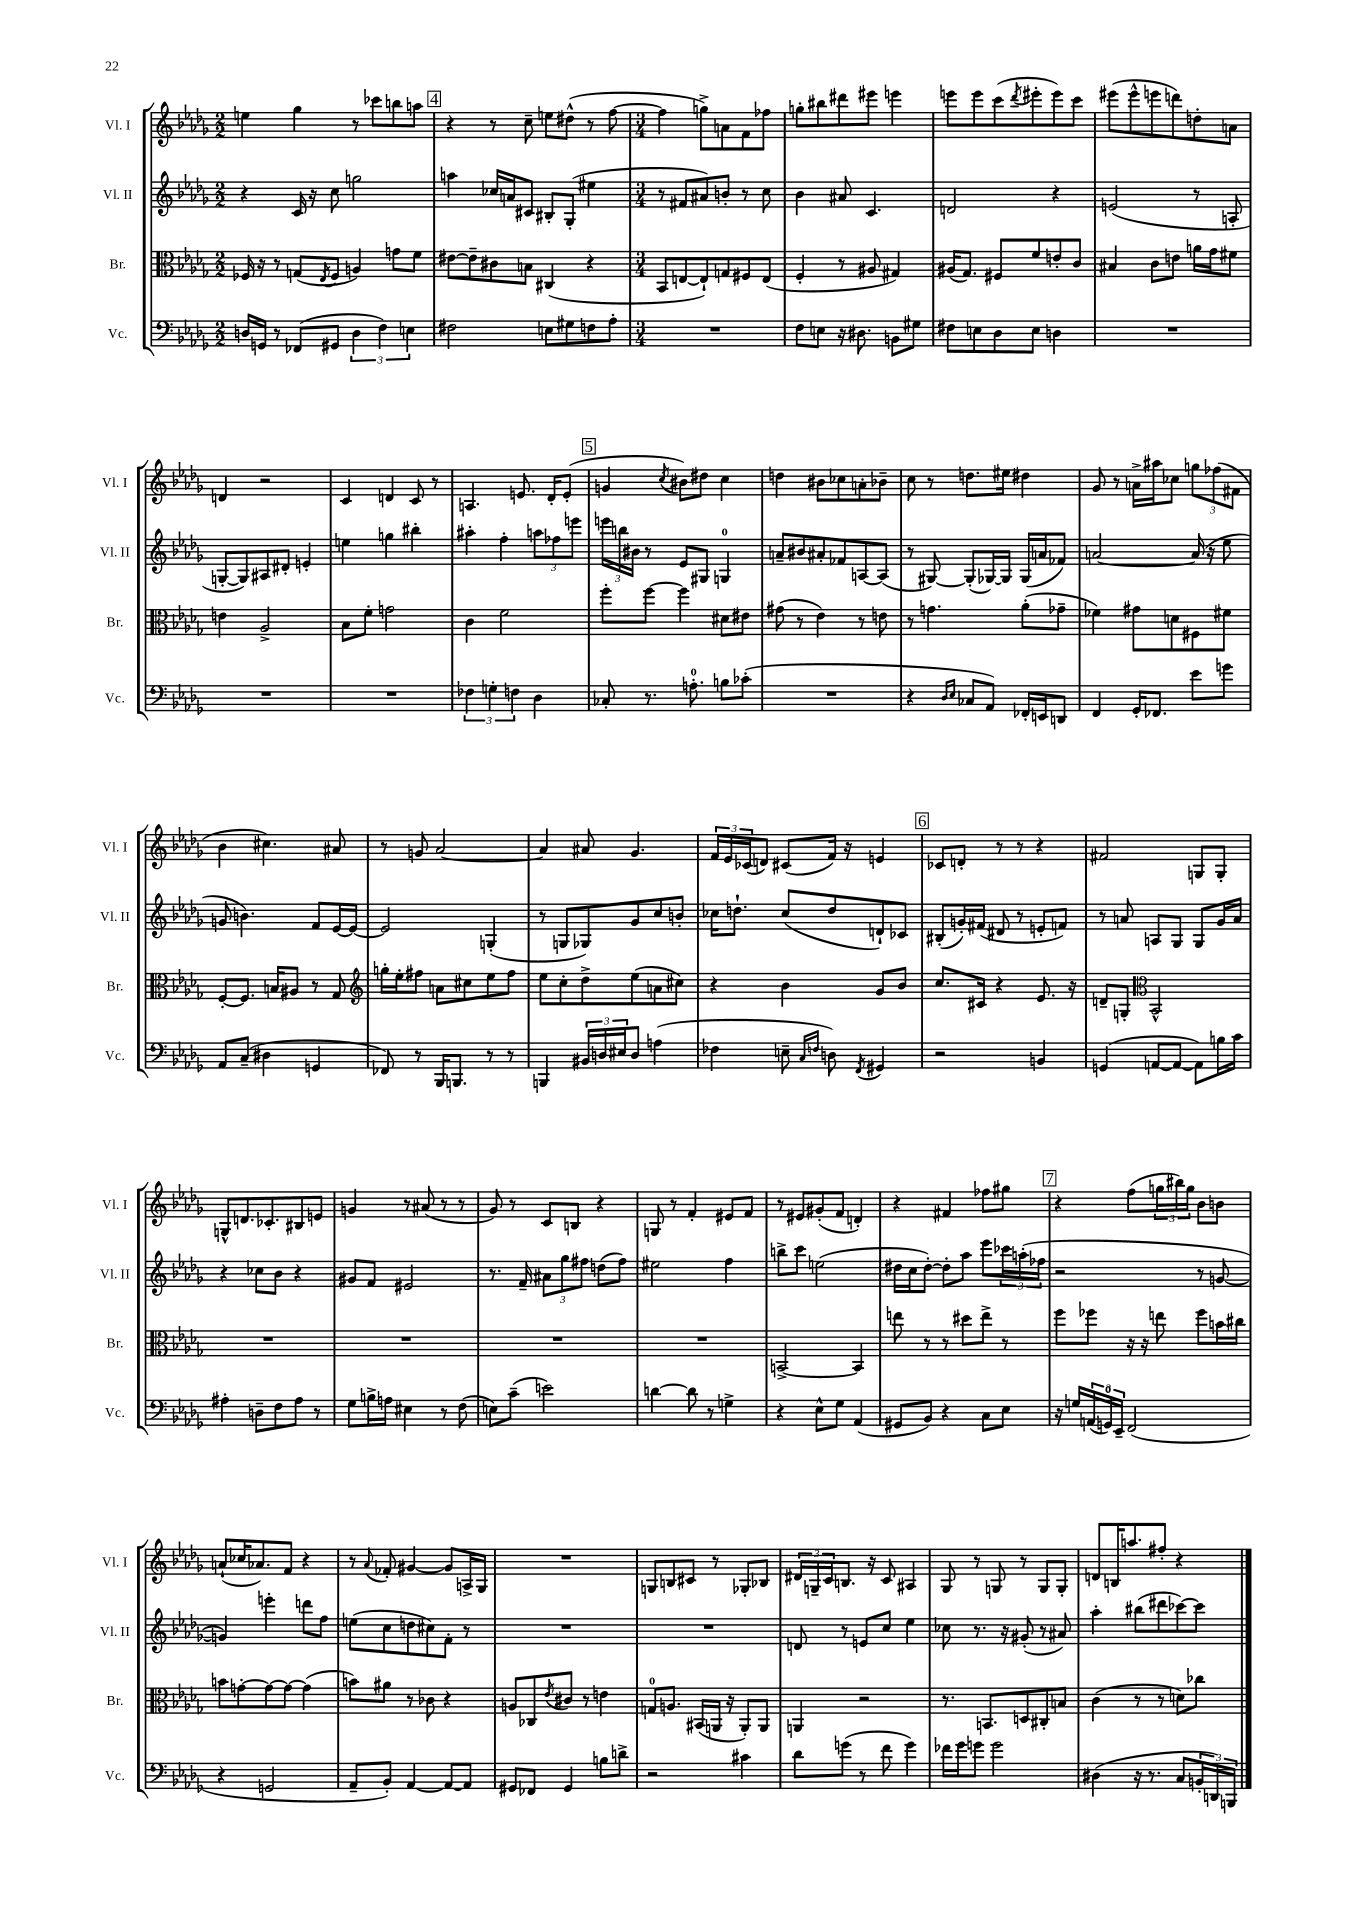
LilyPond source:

<<
\new StaffGroup <<
\new Staff = "s0" \with { instrumentName = "Vl. I" shortInstrumentName = "Vl. I" } {
    \clef treble \key des \major \numericTimeSignature \time 2/2
    e''4 ges''4 r8 ces'''8 b''8 a''8 |
    \mark \markup { \box "4" } r4 r8 c''8-- e''8 dis''8-^( r8 f''8~ |
    \numericTimeSignature \time 3/4 f''4 g''8->) a'8 f'8 fes''8 |
    g''8-. bis''8 dis'''8 eis'''8 e'''4 |
    e'''8 e'''8 c'''8( \acciaccatura { des'''8 } eis'''8-. eis'''8) c'''8 |
    eis'''8( eis'''8-^ e'''8 d'''8) d''8-. a'8 |
    d'4 r2 |
    c'4 d'4 c'8 r8 |
    a4. e'8. des'16-. e'8-.( |
    \mark \markup { \box "5" } g'4 \acciaccatura { c''8 } bis'8) dis''8 c''4 |
    d''4 bis'8 ces''8 a'8-. bes'8-- |
    c''8 r8 d''8. eis''16 dis''4 |
    ges'8 r8 a'16-> ais''16 ces''8 \tuplet 3/2 { g''8 fes''8( fis'8 } |
    bes'4 cis''4.) ais'8 |
    r8 g'8 aes'2~ |
    aes'4 ais'8 ges'4. |
    \tuplet 3/2 { f'16 ees'16 ces'16( } d'8) cis'8( f'16) r16 e'4 |
    \mark \markup { \box "6" } ces'8 d'8-. r8 r8 r4 |
    fis'2 g8 g8-. |
    g8-^ d'8. ces'8.-. bis8 e'8 |
    g'4 r8 ais'8( r8 r8 |
    ges'8) r8 c'8 b8 r4 |
    g8 r8 f'4-. eis'8 f'8 |
    r8 eis'8 gis'8-.( f'8 d'4-.) |
    r4 fis'4 fes''8 gis''8 |
    \mark \markup { \box "7" } r4 f''8( \tuplet 3/2 { g''16 bis''16) g''16 } bes'8 b'8 |
    a'8-!( ces''16 aes'8.) f'8 r4 |
    r8 \appoggiatura { aes'8 } fes'8-. gis'4~ gis'8 a16-> ges16 |
    R2. |
    g8 b8 cis'8 r8 ges8-. bes8 |
    \tuplet 3/2 { dis'16 g16-- c'16 } b8. r16 c'8 ais4 |
    ges8 r8 g8 r8 g8 g8-. |
    d'8 b16 a''8. fis''8-. r4 \bar "|." |
}
\new Staff = "s1" \with { instrumentName = "Vl. II" shortInstrumentName = "Vl. II" } {
    \clef treble \key des \major \numericTimeSignature \time 2/2
    r4 c'16 r16 c''8 g''2 |
    \mark \markup { \box "4" } a''4 ces''16 a'16 cis'8 bis8-. ges8-.( eis''4 |
    \numericTimeSignature \time 3/4 r8 fis'8 ais'8) b'8-. r8 c''8 |
    bes'4 ais'8 c'4. |
    d'2 r4 |
    e'2( r8 a8-. |
    g8~-. g8) ais8 dis'8-. e'4-. |
    e''4 g''4 bis''4-. |
    ais''4-. f''4-. \tuplet 3/2 { a''8 fes''8 e'''8 } |
    \mark \markup { \box "5" } \tuplet 3/2 { e'''16 b''16 bis'16 } r8 ees'8 gis8 g4-0 |
    a'8-- bis'8 ais'8-. fes'8 a8~ a8( |
    r8 gis8~) gis8-.( ges16~) ges16 ges16( a'16 fes'8) |
    a'2~ a'16( r16 ees''8 |
    g'8 b'4.) f'8 ees'16~ ees'16~ |
    ees'2 g4-.( |
    r8 g8 ges8) ges'8 c''8 b'8-. |
    ces''16 d''8.-! ces''8( d''8 d'8-!) ces'8 |
    \mark \markup { \box "6" } bis8-.( g'16-.) fis'16( dis'8 r8 e'8-. f'8) |
    r8 a'8 a8 ges8 ges8 ges'16 a'16 |
    r4 ces''8 bes'8 r4 |
    gis'8 f'8 eis'2 |
    r8. f'16-- \tuplet 3/2 { ais'8 ges''8 fis''8 } d''8( fis''8) |
    eis''2 f''4 |
    b''8-> c'''8 e''2( |
    dis''16 c''16 dis''8~-.) dis''8-. aes''8 ees'''8 \tuplet 3/2 { ces'''16 a''16-.( fes''16 } |
    \mark \markup { \box "7" } r2 r8 g'8~ |
    g'4) e'''4-. d'''8 f''8 |
    e''8( c''8 d''8 cis''8) f'8-. r8 |
    R2. |
    R2. |
    d'8 r8 e'8 c''8 ees''4 |
    ces''8 r8. r16 gis'8-.( r8 ais'8) |
    aes''4-. bis''8( dis'''8 ces'''8~) ces'''8 \bar "|." |
}
\new Staff = "s2" \with { instrumentName = "Br." shortInstrumentName = "Br." } {
    \clef alto \key des \major \numericTimeSignature \time 2/2
    fes16 r16 r8 g8( \acciaccatura { ees8 } fes8 a4) g'8 f'8 |
    \mark \markup { \box "4" } eis'8~ eis'8-- cis'8 b8 cis4( r4 |
    \numericTimeSignature \time 3/4 bes,8 e8~ e8-!) g8 fis8 e8( |
    f4-. r8 ais8 gis4) |
    ais16( ges8.) fis8 f'8 e'8-. c'8 |
    bis4 c'8 e'8 a'16 ges'16 fis'8 |
    e'4 aes2-> |
    bes8 f'8-. g'2 |
    c'4 f'2 |
    \mark \markup { \box "5" } f''8-. f''8~ f''4 dis'8 eis'8 |
    gis'8( r8 ees'4) r8 e'8 |
    r8 g'4. aes'8-.( ges'8-- |
    fes'4) gis'8 d'8 fis8 fis'8 |
    f8~-. f8. b16 ais8 r8 ges8 |
    \clef treble g''16-. ees''16-. fis''8 a'8 cis''8 ees''8 fis''8 |
    ees''8 c''8-. des''8-> ees''8( a'8 cis''8) |
    r4 bes'4 ges'8 bes'8 |
    \mark \markup { \box "6" } c''8. cis'16 r4 ees'8. r16 |
    d'8-- g8-. \clef alto bes,2-^ |
    R2. |
    R2. |
    R2. |
    R2. |
    b,2~-> b,4 |
    e''8 r8 r8 dis''8 e''8-> r8 |
    \mark \markup { \box "7" } f''8 fes''8 r16 r16 e''8 fes''8 b'16 cis''16 |
    b'8 g'8~-. g'8~ g'8~ g'4( |
    b'8) ais'8 r8 ces'8 r4 |
    a8 ces8 \acciaccatura { ees'8 } cis'8 r8 e'4 |
    g8-0 a8. bis,16( a,16 r16 a,8-.) a,8 |
    a,4 r2 |
    r8. b,8. d8 cis8-. b8 |
    c'4( r8 r8 d'8) ces''8 \bar "|." |
}
\new Staff = "s3" \with { instrumentName = "Vc." shortInstrumentName = "Vc." } {
    \clef bass \key des \major \numericTimeSignature \time 2/2
    d16 g,16 r8 fes,8( gis,8 \tuplet 3/2 { d4 f4) e4 } |
    \mark \markup { \box "4" } fis2 e8 gis8 f8 aes8-. |
    \numericTimeSignature \time 3/4 R2. |
    f8 e8 r16 dis8. b,8 gis8 |
    fis8 e8 des8 e8 d4 |
    R2. |
    R2. |
    R2. |
    \tuplet 3/2 { fes4 g4-. f4 } des4 |
    \mark \markup { \box "5" } ces8-. r8. a8.-0-. b8 ces'8-.( |
    R2. |
    r4 \grace { des16 ees16 } ces8 aes,8) fes,16-. e,16 d,8 |
    f,4 ges,16-. fes,8. ees'8 g'8 |
    aes,8 c8--( dis4 g,4 |
    fes,8) r8 bes,,16 b,,8. r8 r8 |
    b,,4 \tuplet 3/2 { bis,16 d16 eis16 } d8 a4( |
    fes4 e8-- \grace { c16 f16 } d8) \acciaccatura { f,8 } gis,4 |
    \mark \markup { \box "6" } r2 b,4 |
    g,4( a,8~ a,8~ a,8) b16 c'16 |
    ais4-. d8-- f8 ais8 r8 |
    ges8 b16-> a16 eis4 r8 f8( |
    e8) c'8--( e'2) |
    d'4~ d'8 r8 g4-> |
    r4 ees8-^ ges8 aes,4( |
    gis,8 bes,8) r4 c8 ees8 |
    \mark \markup { \box "7" } r16 g16 \tuplet 3/2 { a,16( g,16-0) ees,16-- } f,2( |
    r4 g,2 |
    aes,8-- bes,8-.) aes,4~ aes,8~ aes,8 |
    gis,8 fes,8 gis,4 b8 d'8-> |
    r2 cis'4 |
    des'8 g'8( r8 f'8 g'4) |
    fes'16 ges'16 g'8 g'2 |
    dis4( r16 r8. c8 \tuplet 3/2 { b,16-. d,16) b,,16 } \bar "|." |
}
>>
>>
\layout { \context { \Score \remove "Bar_number_engraver" } }
